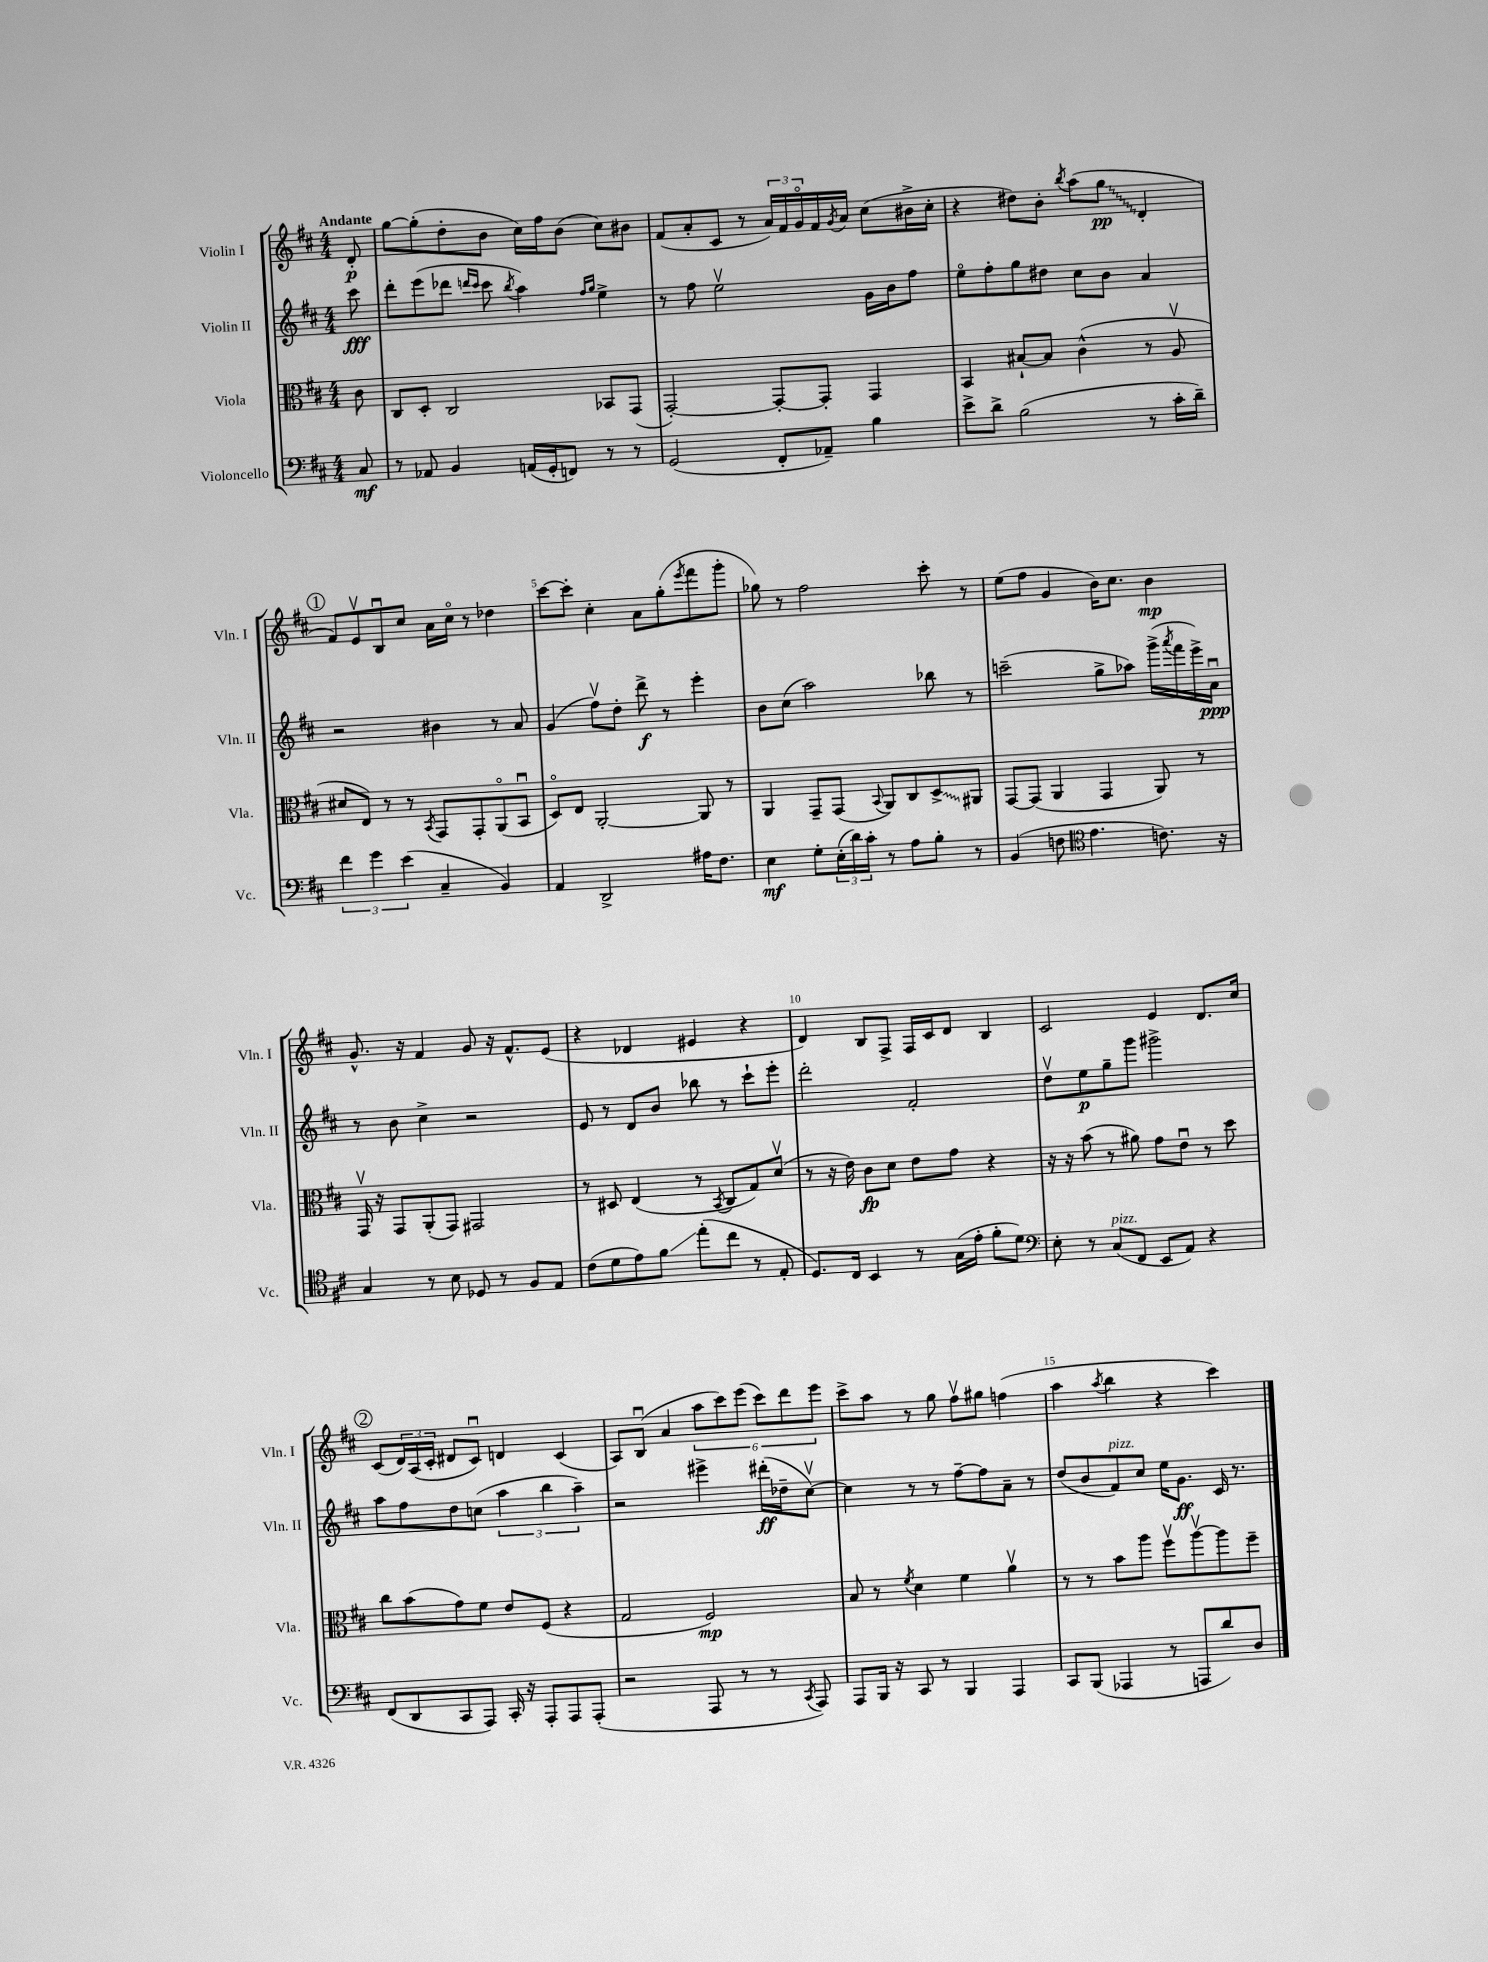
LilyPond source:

<<
\new StaffGroup <<
\new Staff = "s0" \with { instrumentName = "Violin I" shortInstrumentName = "Vln. I" } {
    \clef treble \key d \major \numericTimeSignature \time 4/4 \partial 8 \tempo "Andante"
    d'8-.\p |
    g''8~ g''8-.( d''8-. b'8 cis''16) fis''16 b'8( cis''8) bis'8 |
    fis'8( a'8-. cis'8 r8 \tuplet 3/2 { a'16) fis'16 g'16\flageolet } fis'16 \acciaccatura { g'8 } a'16 cis''8( bis'16-> cis''16-. |
    r4 dis''8) b'8-. \acciaccatura { b''8 } a''8( \once \override Glissando.style = #'zigzag g''8\glissando\pp d'4-. |
    \mark \markup { \circle "1" } fis'8) e'8\upbow b8\downbow cis''8 a'16 cis''16\flageolet r8 des''4 |
    cis'''8~ cis'''8-. cis''4-. a'8 g''8-.( \acciaccatura { e'''8 } fis'''8 g'''8-. |
    ges''8) r8 fis''2 cis'''8-. r8 |
    e''8( fis''8 g'4 b'16) cis''8. b'4\mp |
    g'8.-^ r16 fis'4 g'8 r16 fis'8.-^ e'8( |
    r4 des'4 eis'4 r4 |
    d'4) b8 fis8-> fis16 cis'16 d'8 b4 |
    cis'2 e'4 d'8. cis''16 |
    \mark \markup { \circle "2" } cis'8( \tuplet 3/2 { d'16) a16( cis'16-. } dis'8 cis'8\downbow) d'4 cis'4( |
    a8) b8\downbow( a'4 \tuplet 6/4 { a''8 cis'''8) e'''8( cis'''8) d'''8 e'''8 } |
    cis'''8-> a''8 r8 g''8 fis''8\upbow gis''8 f''4( |
    a''4 \acciaccatura { a''8 } b''4 r4 cis'''4) \bar "|." |
}
\new Staff = "s1" \with { instrumentName = "Violin II" shortInstrumentName = "Vln. II" } {
    \clef treble \key d \major \numericTimeSignature \time 4/4 \partial 8
    cis'''8\fff |
    d'''8-. e'''8( des'''8 \grace { d'''16 cis'''16 } cis'''8 \acciaccatura { b''8 } a''4) \grace { fis''16 g''16 } e''4-> |
    r8 fis''8 e''2\upbow g'16 b'16 fis''8 |
    e''8\flageolet fis''8-. g''8 dis''8 cis''8 b'8 a'4 |
    \mark \markup { \circle "1" } r2 bis'4 r8 a'8 |
    g'4( fis''8\upbow) d''8-. d'''8->\f r8 e'''4-. |
    b'8 cis''8( a''2) bes''8 r8 |
    c'''2--( g''8-> aes''8) g'''16->( \acciaccatura { a'''8 } fis'''16 e'''16->) a'16\downbow\ppp |
    r8 b'8 cis''4-> r2 |
    e'8 r8 d'8 b'8 bes''8 r8 cis'''8-! e'''8-. |
    d'''2-. fis'2-. |
    d''8\upbow e''8\p g''8-- g'''8 gis'''2-> |
    \mark \markup { \circle "2" } a''8 fis''8 d''8 c''8( \tuplet 3/2 { a''4 b''4 a''4--) } |
    r2 eis'''4-> dis'''16-.\ff( des''16-- cis''8~\upbow) |
    cis''4 r8 r8 fis''8~-- fis''8 a'8-- r8 |
    d''8( b'8 fis'8^\markup { \italic "pizz." }) cis''8 e''16 g'8.\ff cis'16 r8. \bar "|." |
}
\new Staff = "s2" \with { instrumentName = "Viola" shortInstrumentName = "Vla." } {
    \clef alto \key d \major \numericTimeSignature \time 4/4 \partial 8
    cis'8 |
    cis8 d8-. cis2 bes,8 g,8( |
    g,2~-.) g,8~-. g,8-. g,4 |
    b,4 bis8~-! bis8 cis'4-^( r8 a8\upbow |
    \mark \markup { \circle "1" } dis'8 e8) r8 r8 \acciaccatura { b,8 } g,8 g,8-. a,8\flageolet( b,8\downbow |
    d8\flageolet) e8 a,2~-. a,8 r8 |
    a,4 g,8-- g,8( \appoggiatura { b,8 } a,8) cis8 \once \override Glissando.style = #'zigzag d8->\glissando ais,8 |
    g,8~ g,8( a,4 g,4 a,8) r8 |
    g,16\upbow r16 g,8 a,8-.( g,8) gis,2 |
    r8 dis8 e4( r8 \acciaccatura { b,8 } cis8 g8) d'8\upbow( |
    r8 r16 e'16) cis'8\fp d'8 e'8 g'8 r4 |
    r16 r16 b'8( r8 ais'8) g'8 e'8\downbow r8 d''8 |
    \mark \markup { \circle "2" } cis''8 b'8( g'8) fis'8 e'8 fis8( r4 |
    g2 fis2\mp) |
    b8 r8 \acciaccatura { fis'8 } d'4 fis'4 a'4\upbow |
    r8 r8 b'8 a''8 fis''8\upbow a''8~\upbow a''8 fis''8-- \bar "|." |
}
\new Staff = "s3" \with { instrumentName = "Violoncello" shortInstrumentName = "Vc." } {
    \clef bass \key d \major \numericTimeSignature \time 4/4 \partial 8
    cis8\mf |
    r8 aes,8 b,4 a,16( g,16-. f,8) r8 r8 |
    g,2( fis,8-. aes,8--) b4 |
    e'8-> d'8-> b2( r8 cis'16-. d'16--) |
    \mark \markup { \circle "1" } \tuplet 3/2 { fis'4 g'4 e'4( } cis4-- b,4) |
    a,4 d,2-> ais16 fis8. |
    e4\mf g8-. \tuplet 3/2 { e16-.( d'16) cis'16-. } r8 a8 b8-. r8 |
    b,4( f8 \clef tenor e'4. c'8.) r16 |
    g4 r8 b8 des8 r8 fis8 e8 |
    cis'8( d'8 e'8) fis'8\glissando e''8-.( cis''8 r8 e8-. |
    d8.) cis16 b,4 r8 g16( e'16-. fis'8-. d'8) |
    \clef bass e8-. r8 cis8^\markup { \italic "pizz." }( fis,8 e,8 a,8) r4 |
    \mark \markup { \circle "2" } fis,8( d,8 cis,8 a,,8) cis,16-. r16 a,,8-. a,,8 a,,8-.( |
    r2 a,,8 r8 r8 \acciaccatura { cis,8 } a,,8) |
    a,,8 b,,16 r16 cis,8 r8 b,,4 a,,4 |
    cis,8 b,,8( aes,,4 r8 a,,8 d'8) d8 \bar "|." |
}
>>
>>
\layout { \context { \Score \override BarNumber.break-visibility = ##(#f #t #t) barNumberVisibility = #(every-nth-bar-number-visible 5) } }
